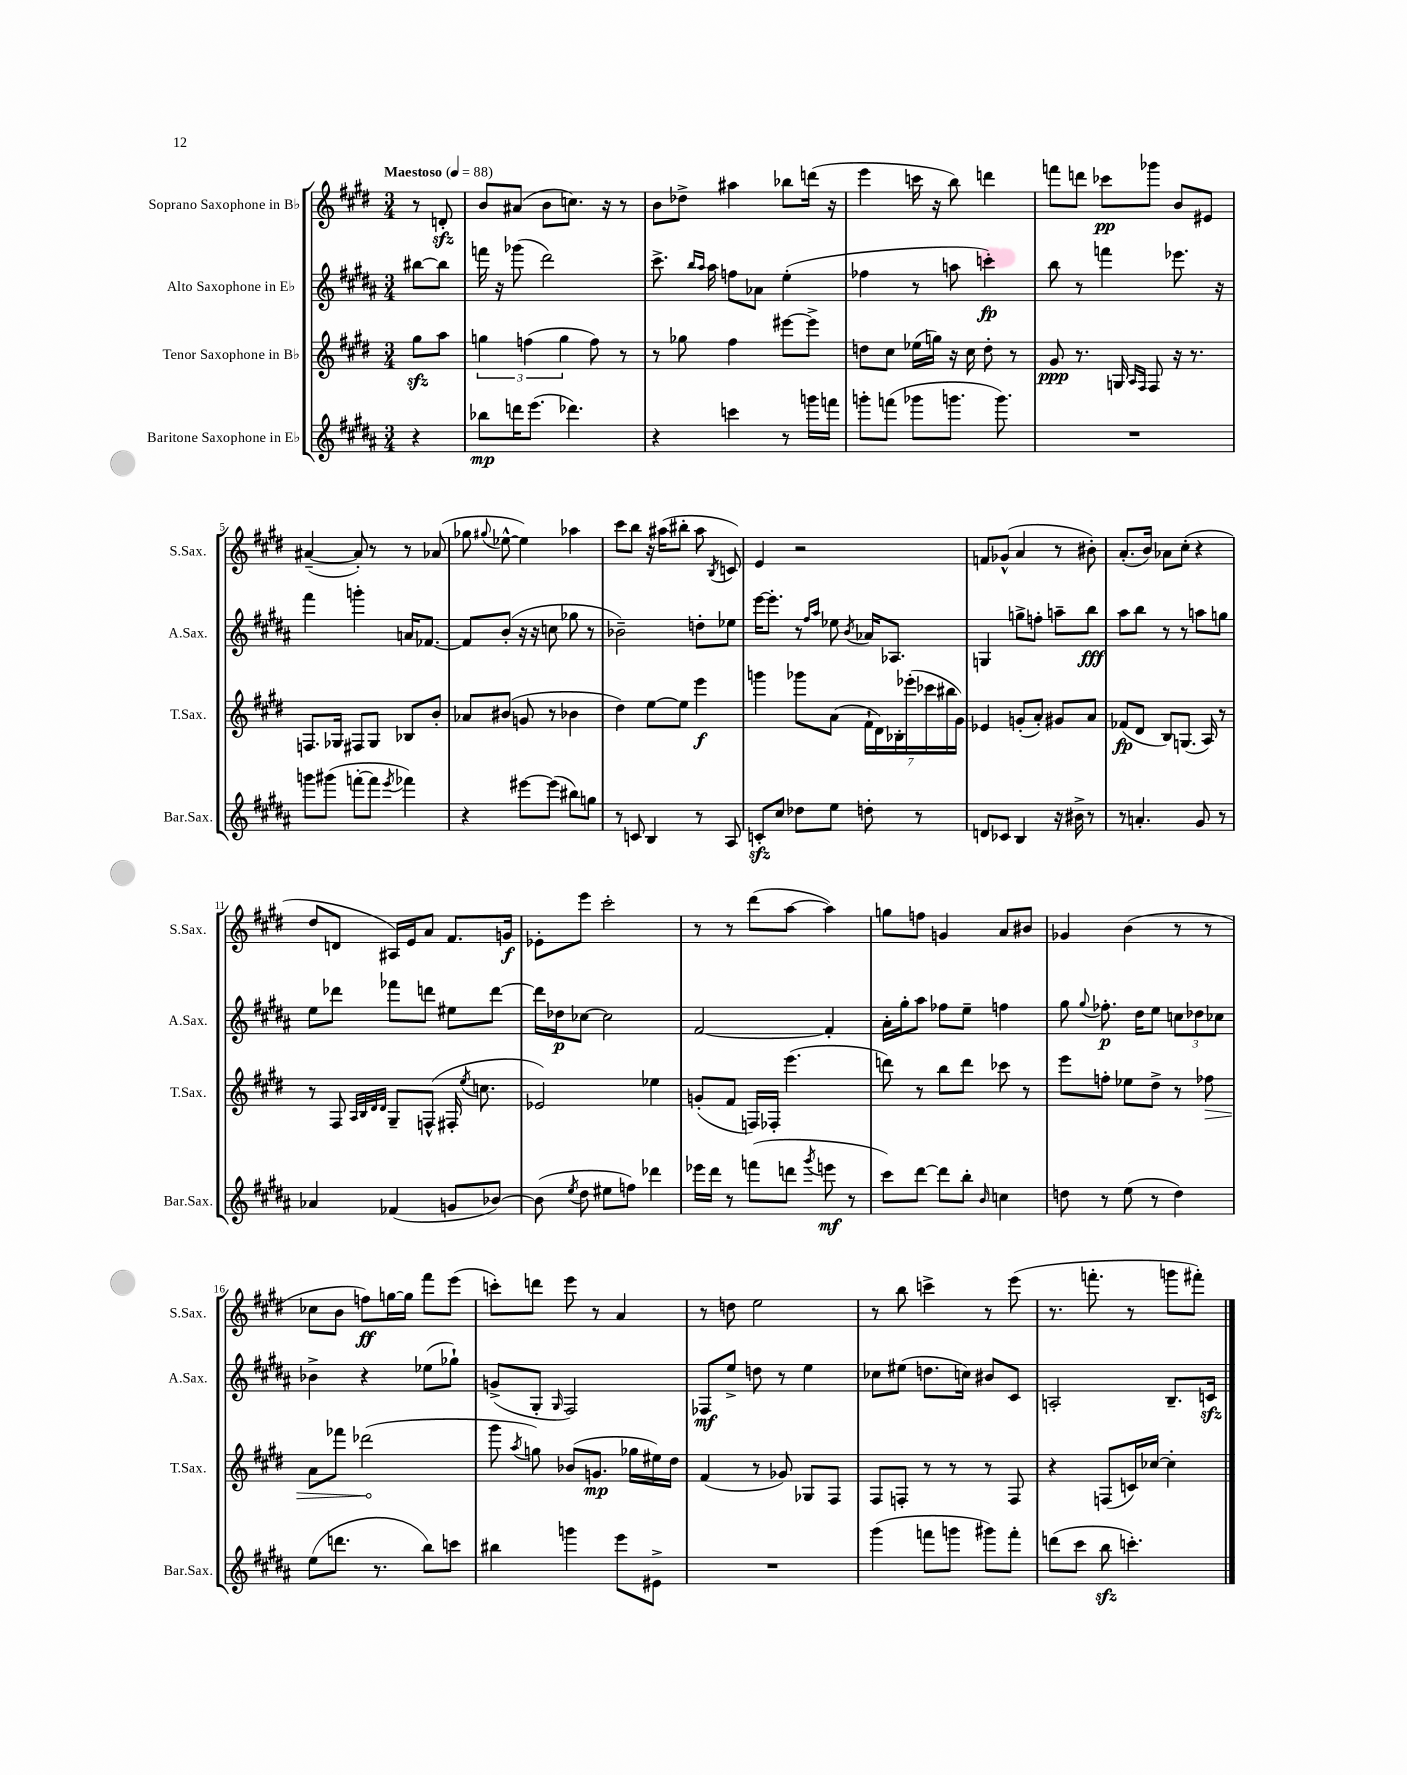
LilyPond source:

<<
\new StaffGroup <<
\new Staff = "s0" \with { instrumentName = "Soprano Saxophone in Bb" shortInstrumentName = "S.Sax." } {
    \clef treble \key e \major \numericTimeSignature \time 3/4 \partial 4 \tempo "Maestoso" 4 = 88
    \autoBeamOff r8 d'8-.\sfz |
    b'8[ ais'8]( b'8[ c''8.]) r16 r8 |
    b'8[ des''8]-> ais''4 bes''8[ d'''16]( r16 |
    e'''4 c'''16 r16 b''8) d'''4 |
    f'''8[ d'''8] ces'''8[\pp ges'''8] b'8[ eis'8] |
    ais'4~--( ais'8-.) r8 r8 aes'8( |
    ges''8 \appoggiatura { gis''8 } ees''8~-^ ees''4) aes''4 |
    cis'''8[ b''8] r16 ais''16[( bis''8]-. ais''8 \acciaccatura { b8 } c'8) |
    e'4 r2 |
    f'8[ ges'8]-^( a'4 r8 bis'8-.) |
    a'8.[-.( b'16]) aes'8[ cis''8]-.( r4 |
    dis''8[ d'8] ais16[) e'16 a'8] fis'8.[ g'16]\f |
    ees'8[-. e'''8] cis'''2-. |
    r8 r8 dis'''8[( a''8]~ a''4) |
    g''8[ f''8] g'4 a'8[ bis'8] |
    ges'4 b'4( r8 r8 |
    ces''8[ b'8] f''8[\ff) g''16~ g''16] fis'''8[ e'''8]( |
    c'''8[-.) d'''8] e'''8 r8 a'4 |
    r8 d''8 e''2 |
    r8 b''8 c'''4-> r8 e'''8( |
    r8. f'''8.-. r8 g'''8[ fis'''8]-.) \bar "|." |
}
\new Staff = "s1" \with { instrumentName = "Alto Saxophone in Eb" shortInstrumentName = "A.Sax." } {
    \clef treble \key b \major \numericTimeSignature \time 3/4 \partial 4
    \autoBeamOff bis''8[~ bis''8] |
    f'''16 r16 ges'''8( dis'''2) |
    cis'''8.-> \grace { b''16[ ais''16] } ais''16 f''8[ aes'8] e''4-.( |
    fes''4 r8 a''8 c'''4-.\fp) |
    b''8 r8 f'''4 ees'''8. r16 |
    fis'''4 g'''4-. a'16[ fes'8.]~ |
    fes'8[ b'8]-.( r16 r16 c''8 ges''8 r8 |
    bes'2--) d''8[-. ees''8] |
    e'''16[~ e'''8.]-. r8 \grace { fis''16[ ais''16] } ees''8 \acciaccatura { b'8 } aes'16[ aes8.] |
    g4 g''8[-> f''8]-. a''8[-- b''8]\fff |
    ais''8[ b''8] r8 r8 a''8[ g''8] |
    e''8[ des'''8] fes'''8[ d'''8] eis''8[ d'''8]~ |
    d'''16[ des''16\p ces''8]~ ces''2 |
    fis'2~ fis'4-. |
    ais'16[-. gis''16-. ais''8] fes''8[ e''8]-- f''4 |
    gis''8 \appoggiatura { gis''8 } fes''8.-.\p dis''16[ e''8] \tuplet 3/2 { c''8[ des''8 ces''8] } |
    bes'4-> r4 ees''8[( ges''8]-!) |
    g'8[->( gis8]-. \grace { gis16 } fis2) |
    fes8[\mf e''8]-> d''8 r8 e''4 |
    ces''8[ eis''8]( d''8.[ c''16]) bis'8[ cis'8] |
    a2-. b8.[-- c'16]\sfz \bar "|." |
}
\new Staff = "s2" \with { instrumentName = "Tenor Saxophone in Bb" shortInstrumentName = "T.Sax." } {
    \clef treble \key e \major \numericTimeSignature \time 3/4 \partial 4
    \autoBeamOff gis''8[\sfz a''8] |
    \tuplet 3/2 { g''4 f''4( g''4 } f''8) r8 |
    r8 ges''8 fis''4 eis'''8[~ eis'''8]-> |
    d''8[ cis''8] ees''16[( g''16]) r16 cis''16 d''8-. r8 |
    gis'8\ppp r8. g16 \grace { a16[ fis16] } fis8 r16 r8. |
    f8.[ ges16] fis8[ ges8] bes8[ b'8]-. |
    aes'8[ bis'8]( g'8 r8 bes'4 |
    dis''4) e''8[~ e''8] e'''4\f |
    g'''4 ges'''8[ a'8]( \tuplet 7/4 { fis'16[-! dis'16) bes16-. ees'''16-.( ces'''16 bis''16 gis'16]) } |
    ees'4 g'8[-.( a'8]-.) gis'8[ a'8] |
    fes'8[\fp( dis'8] b8[) g8.]( a16) r8 |
    r8 fis8 \grace { a32[ b32 dis'32 dis'32] } gis8[-- f8]-^( fis16-. \acciaccatura { e''8 } c''8. |
    ees'2) ees''4 |
    g'8[-.( fis'8] f16[) fes16]-. e'''4.( |
    d'''8) r8 b''8[ d'''8] ces'''8 r8 |
    e'''8[ f''8]-. ees''8[ dis''8]-> r8 \once \override Hairpin.circled-tip = ##t fes''8\> |
    a'8[ fes'''8] des'''2\!( |
    gis'''8 \acciaccatura { a''8 } g''8) bes'8[( g'8.]\mp ges''16[ eis''16) dis''16] |
    fis'4( r8 ges'8) ges8[ fis8] |
    fis8[ f8]-. r8 r8 r8 f8 |
    r4 f8[( c'16) ces''16]~ ces''4-. \bar "|." |
}
\new Staff = "s3" \with { instrumentName = "Baritone Saxophone in Eb" shortInstrumentName = "Bar.Sax." } {
    \clef treble \key b \major \numericTimeSignature \time 3/4 \partial 4
    \autoBeamOff r4 |
    bes''8[\mp d'''16 e'''8.]( des'''4.) |
    r4 c'''4 r8 g'''16[ f'''16] |
    g'''8[-. f'''8]( ges'''8[ g'''8.] g'''8.) |
    R2. |
    g'''8[ gis'''8]( f'''8[~-. f'''8] \acciaccatura { e'''8 } fes'''4) |
    r4 eis'''8[~ eis'''8]( bis''8[) g''8] |
    r8 c'8 b4 r8 ais8 |
    c'8[-.\sfz cis''8] des''8[ e''8] d''8-. r8 |
    d'8[ ces'8] b4 r16 bis'16-> r8 |
    r8 a'4.-. gis'8 r8 |
    aes'4 fes'4( g'8[ bes'8]~) |
    bes'8( \acciaccatura { e''8 } dis''8 eis''8[ f''8]) des'''4 |
    ees'''16[ dis'''16] r8 f'''8[( d'''8] \acciaccatura { gis'''8 } e'''8\mf r8 |
    cis'''8[) dis'''8]~ dis'''8[ b''8]-. \grace { b'16 } c''4 |
    d''8 r8 e''8( r8 d''4) |
    e''8[( d'''8.] r8. b''8[) c'''8] |
    bis''4 g'''4 e'''8[ eis'8]-> |
    R2. |
    gis'''4( f'''8[ g'''8] gis'''8[) f'''8]-. |
    d'''8[( cis'''8] b''8\sfz c'''4.-.) \bar "|." |
}
>>
>>
